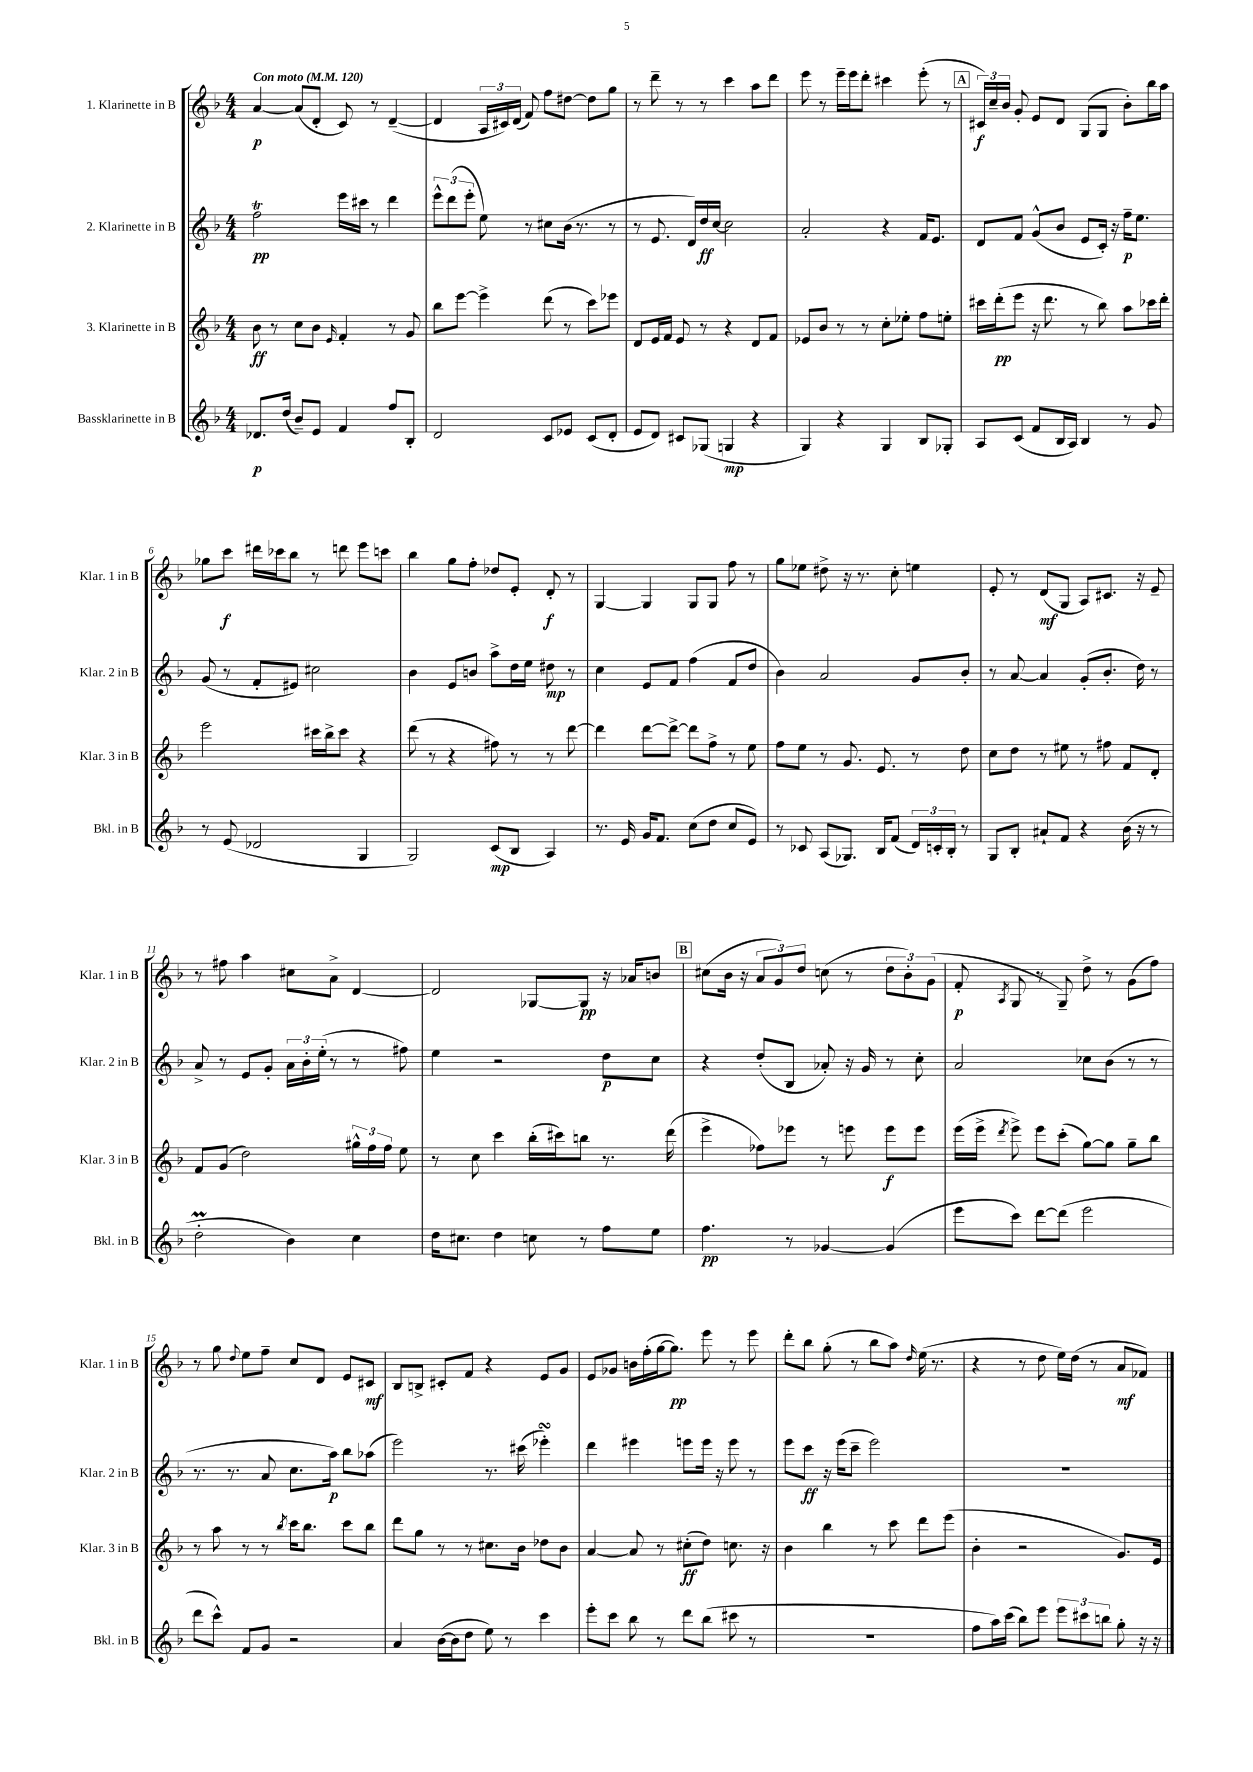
<<
\new StaffGroup <<
\new Staff = "s0" \with { instrumentName = "1. Klarinette in B" shortInstrumentName = "Klar. 1 in B" } {
    \clef treble \key f \major \numericTimeSignature \time 4/4 \tempo "Con moto" 4 = 120
    \autoBeamOff a'4~\p a'8[( d'8]-. c'8) r8 d'4~--( |
    d'4 \tuplet 3/2 { a16[ cis'16) d'16]( } f'8) f''8[ dis''8]~ dis''8[ g''8] |
    r8 d'''8-- r8 r8 c'''4 a''8[ d'''8] |
    e'''8 r8 e'''16[-- e'''16 d'''8]-. cis'''4 e'''8-.( r8 |
    \mark \markup { \box "A" } \tuplet 3/2 { cis'16[\f) c''16-- bes'16] } g'8-. e'8[ d'8] g8[( g8] bes'8[-.) bes''16 a''16] |
    ges''8[ c'''8]\f dis'''16[ ces'''16 bes''8] r8 d'''8 e'''8[ c'''8] |
    bes''4 g''8[ f''8]-. des''8[ e'8]-. d'8-.\f r8 |
    g4~ g4 g8[ g8] f''8 r8 |
    g''8[ ees''8] dis''8-> r16 r8. c''8-. e''4 |
    e'8-. r8 d'8[\mf( g8] a8[) cis'8.] r16 e'8-- |
    r8 fis''8 a''4 cis''8[ a'8]-> d'4~ |
    d'2 ges8[~ ges8]\pp r16 aes'16[ b'8] |
    \mark \markup { \box "B" } cis''8[( bes'16] r16 \tuplet 3/2 { a'8[ g'8) d''8] } c''8( r8 \tuplet 3/2 { d''8[ bes'8-.) g'8]( } |
    f'8-.\p \acciaccatura { a8 } g8 r8 g8--) d''8-> r8 g'8[( f''8]) |
    r8 g''8 \appoggiatura { d''8 } e''8[ f''8]-- c''8[ d'8] e'8[ cis'8]\mf |
    bes8[ b8]-> cis'8[-. f'8] r4 e'8[ g'8] |
    e'8[ ges'8] b'16[ f''16-.( g''16~ g''8.]\pp) e'''8 r8 e'''8 |
    d'''8[-. bes''8] g''8-.( r8 bes''8[ a''8]) \grace { d''16 } e''16( r8. |
    r4 r8 d''8 e''16[) d''16]( r8 a'8[\mf fes'8]) \bar "|." |
}
\new Staff = "s1" \with { instrumentName = "2. Klarinette in B" shortInstrumentName = "Klar. 2 in B" } {
    \clef treble \key f \major \numericTimeSignature \time 4/4
    \autoBeamOff f''2\trill\pp e'''16[ cis'''16] r8 d'''4 |
    \tuplet 3/2 { e'''8[-^ d'''8( e'''8]-. } e''8) r8 cis''8[ bes'16]( r8. r8 |
    r8 e'8. d'16[) d''16\ff c''16]~ c''2 |
    a'2-. r4 f'16[ e'8.] |
    \mark \markup { \box "A" } d'8[ f'8] g'8[-^( bes'8] e'8[ c'16]-.) r16 f''16[--\p e''8.] |
    g'8( r8 f'8[-. eis'8]) cis''2 |
    bes'4 e'8[ b'8] a''8[-> d''16 e''16] dis''8\mp r8 |
    c''4 e'8[ f'8] f''4( f'8[ d''8] |
    bes'4) a'2 g'8[ bes'8]-. |
    r8 a'8~ a'4 g'8[-.( bes'8.]-. d''16) r8 |
    a'8-> r8 e'8[ g'8]-. \tuplet 3/2 { a'16[ bes'16-. e''16]-.( } r8 r8 fis''8) |
    e''4 r2 d''8[\p c''8] |
    \mark \markup { \box "B" } r4 d''8[-.( bes8] aes'8-.) r16 g'16 r8 c''8-. |
    a'2 ces''8[ bes'8]( r8 r8 |
    r8. r8. a'8 c''8.[ a''16]\p) bes''8[ aes''8]( |
    e'''2) r8. cis'''16( ees'''4-.\turn) |
    d'''4 eis'''4 e'''8[ e'''16] r16 e'''8 r8 |
    e'''8[ c'''8]\ff r16 e'''16[( c'''8]-- e'''2) |
    R1 \bar "|." |
}
\new Staff = "s2" \with { instrumentName = "3. Klarinette in B" shortInstrumentName = "Klar. 3 in B" } {
    \clef treble \key f \major \numericTimeSignature \time 4/4
    \autoBeamOff bes'8\ff r8 c''8[ bes'8] \grace { e'16 } f'4-. r8 g'8 |
    bes''8[ e'''8]~ e'''4-> d'''8( r8 c'''8[) ees'''8] |
    d'8[ e'16 f'16] e'8 r8 r4 d'8[ f'8] |
    ees'8[ bes'8] r8 r8 c''8[-. ees''8]-. f''8[ e''8]-. |
    \mark \markup { \box "A" } cis'''16[ d'''16-.\pp( e'''8] r16 d'''8. r8 bes''8) a''8[ ces'''16 d'''16]-. |
    e'''2 cis'''16[ bes''16-> cis'''8] r4 |
    d'''8( r8 r4 fis''8) r8 r8 d'''8~ |
    d'''4 d'''8[~ d'''8]~-> d'''8[ f''8]-> r8 e''8 |
    f''8[ e''8] r8 g'8. e'8. r8 d''8 |
    c''8[ d''8] r8 eis''8 r8 fis''8 f'8[ d'8]-. |
    f'8[ g'8]( d''2) \tuplet 3/2 { gis''16[-^ f''16 f''16] } e''8 |
    r8 c''8 c'''4 bes''16[-.( cis'''16) b''8] r8. d'''16( |
    \mark \markup { \box "B" } e'''4-> fes''8[) ees'''8] r8 e'''8 e'''8[\f e'''8] |
    e'''16[( e'''16]-> \acciaccatura { d'''8 } e'''8->) e'''8[ c'''8]-.( g''8[~) g''8] g''8[-- bes''8] |
    r8 a''8 r8 r8 \acciaccatura { bes''8 } c'''16[ bes''8.] c'''8[ bes''8] |
    d'''8[ g''8] r8 r8 cis''8.[ bes'16] des''8[ bes'8] |
    a'4~ a'8 r8 cis''8[-.\ff( d''8]) c''8. r16 |
    bes'4 bes''4 r8 c'''8 d'''8[ e'''8]( |
    bes'4-. r2 g'8.[) e'16] \bar "|." |
}
\new Staff = "s3" \with { instrumentName = "Bassklarinette in B" shortInstrumentName = "Bkl. in B" } {
    \clef treble \key f \major \numericTimeSignature \time 4/4
    \autoBeamOff des'8.[\p d''16]( bes'8[--) e'8] f'4 f''8[ bes8]-. |
    d'2 c'8[ ees'8] c'8[( d'8]-. |
    e'8[ d'8]) cis'8[ ges8]( g4\mp r4 |
    g4) r4 g4 bes8[ ges8]-. |
    \mark \markup { \box "A" } a8[ c'8]( f'8[ bes16 a16]) bes4 r8 g'8 |
    r8 e'8( des'2 g4 |
    g2) c'8[\mp( bes8] a4) |
    r8. e'16 g'16[ f'8.] c''8[( d''8] c''8[ e'8]) |
    r8 ces'8 a8[( ges8.]) bes16[ f'8]( \tuplet 3/2 { d'16[) c'16-. bes16]-. } r8 |
    g8[ bes8]-. ais'8[-! f'8] r4 bes'16( r16 r8 |
    d''2-.\prall bes'4) c''4 |
    d''16[ cis''8.] d''4 c''8 r8 f''8[ e''8] |
    \mark \markup { \box "B" } f''4.\pp r8 ges'4~ ges'4( |
    e'''8[ c'''8]) d'''8[~ d'''8]( e'''2 |
    d'''8[ c'''8]-^) f'8[ g'8] r2 |
    a'4 bes'16[~( bes'16 d''8] e''8) r8 c'''4 |
    e'''8[-. c'''8] bes''8 r8 d'''8[ bes''8]( cis'''8 r8 |
    R1 |
    f''8[ a''16) c'''16]( bes''8[) e'''8] \tuplet 3/2 { e'''8[ cis'''8 b''8] } g''8-. r16 r16 \bar "|." |
}
>>
>>
